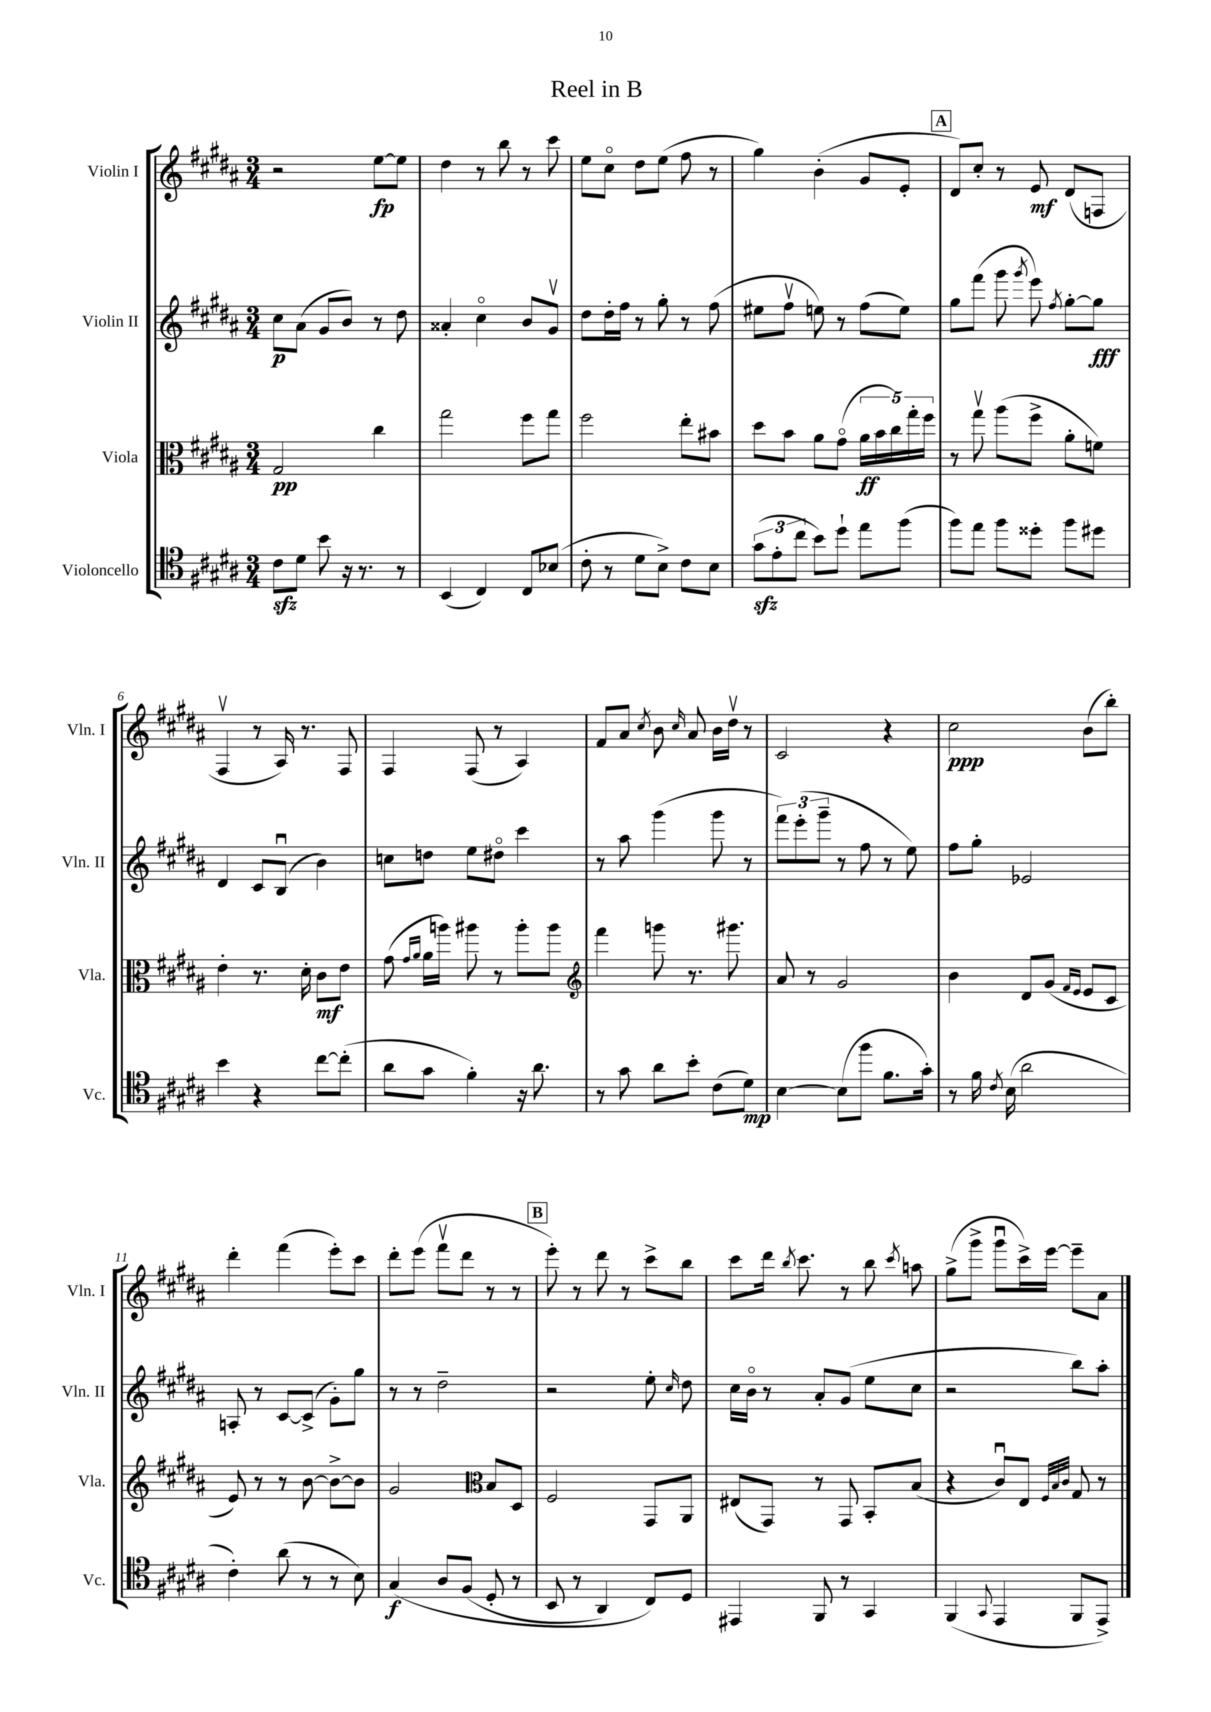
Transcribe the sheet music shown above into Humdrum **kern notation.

**kern	**kern	**kern	**kern
*staff4	*staff3	*staff2	*staff1
*clefC4	*clefC3	*clefG2	*clefG2
*k[f#c#g#d#a#]	*k[f#c#g#d#a#]	*k[f#c#g#d#a#]	*k[f#c#g#d#a#]
*M3/4	*M3/4	*M3/4	*M3/4
8c#	2G#	8cc#	2r
8d#	.	(8a#	.
8b	.	8g#	.
16r	.	8b)	.
8.r	.	.	.
.	4cc#	8r	[8ee
8r	.	8dd#	8ee]
=	=	=	=
(4BB	2gg#	4a##'	4dd#
4C#)	.	4cc#o	8r
.	.	.	8bb
8C#	8ff#	8b	8r
(8B-	8gg#	8g#v	8ccc#
=	=	=	=
8c#'	2ff#	8dd#	8ee
8r	.	16dd#'	8cc#o
.	.	16ff#	.
8d#	.	8r	8dd#
8B^)	.	8gg#'	(8ee
8c#	8ee'	8r	8ff#
8B	8b#	(8ff#	8r
=	=	=	=
(12g#	8dd#	8ee#	4gg#)
12e'	.	.	.
.	8b	8ff#v	.
12cc#	.	.	.
8b)	8a#	8ee)	(4b'
8dd#`	(8g#o	8r	.
8ee	20a#	(8ff#	8g#
.	20b	.	.
.	20cc#)	.	.
(8ff#	.	8ee)	8e'
.	20gg#'	.	.
.	20ff#	.	.
=	=	=	=
8ff#)	8r	8gg#	8d#)
8ee	8gg#v	(8fff#	8cc#'
8ff#	(8aa#	8ggg#	8r
.	.	8qggg#	.
8dd##'	8ff#^	8eee)	8e
.	.	8qff#	.
8ff#	8a#'	[8gg#'	(8d#
8dd#	8f)	8gg#]	8F
=	=	=	=
4b	4e'	4d#	4F#v
4r	8.r	8c#	8r
.	.	(8Bu	16A#)
.	16d#'	.	8.r
[8cc#	8c#	4b)	.
(8cc#']	8e	.	8F#
=	=	=	=
8a#	(8g#	8cc	4F#
.	16qqg#	.	.
.	16qqa#	.	.
8g#	16a#	8dd	.
.	16aa)	.	.
4f#')	8aa#	8ee	(8F#
.	8r	8dd#o	8r
16r	8aa#'	4ccc#	4A#)
8.a#	.	.	.
.	8aa#	.	.
=	=	=	=
*	*clefG2	*	*
8r	4fff#	8r	8f#
8g#	.	8aa#	8a#
.	.	.	8qcc#
8a#	8ggg	(4ggg#	8b
.	.	.	16qqcc#
8b'	8.r	.	8a#
(8c#	.	8ggg#	16b
.	8.ggg#	.	16dd#v
8d#)	.	8r	8r
=	=	=	=
[4B	8a#	12fff#)	2c#
.	.	(12eee'	.
.	8r	.	.
.	.	12ggg#~	.
(8B]	2g#	8r	.
8ff#	.	8ff#	.
8.f#	.	8r	4r
.	.	8ee)	.
16g#')	.	.	.
=	=	=	=
8r	4b	8ff#	2cc#
16f#	.	8gg#'	.
8qc#	.	.	.
(16B	.	.	.
2a#	8d#	2e-	.
.	(8g#	.	.
.	16qqf#	.	.
.	16qqe	.	.
.	8e	.	(8b
.	8c#	.	8bb')
=	=	=	=
4c#')	8e)	8A'	4ddd#'
.	8r	8r	.
(8a#	8r	[8c#	(4fff#
8r	[8b	(8c#^]	.
8r	8b^_	8g#')	8eee')
8B)	8b]	8gg#	8ccc#
=	=	=	=
&(4G#	2g#	8r	8ddd#'
.	.	8r	(8eee
8A#	.	2dd#~	8fff#v
(8F#	.	.	8ddd#
*	*clefC3	*	*
8D#'	8B	.	8r
8r	8D#	.	8r
=	=	=	=
8BB	2F#	2r	8eee')
8r	.	.	8r
4AA#)	.	.	8ddd#
.	.	.	8r
8C#&)	8GG#	8ee'	8ccc#^
.	.	16qqcc#	.
8D#	8AA#	8dd#	8bb
=	=	=	=
4EE#	(8E#	16cc#	8ccc#
.	.	16bo	.
.	8GG#)	8r	16ddd#
.	.	.	8qbb
.	.	.	8.ccc#
8FF#	8r	8a#'	.
8r	8GG#	(8g#	8r
4GG#	8BB'	8ee	8bb
.	.	.	8qccc#
.	(8B	8cc#	8aa
=	=	=	=
(4FF#	4r	2r	(8gg#^
.	.	.	8ggg#^
8qqGG#	.	.	.
4EE	8c#u)	.	8ggg#u
.	8E	.	16ccc#^)
.	.	.	[16eee
.	32qqF#	.	.
.	32qqB	.	.
.	32qqc#	.	.
8FF#	8G#	8bb)	8eee~]
8EE^)	8r	8aa#'	8a#
==	==	==	==
*-	*-	*-	*-
